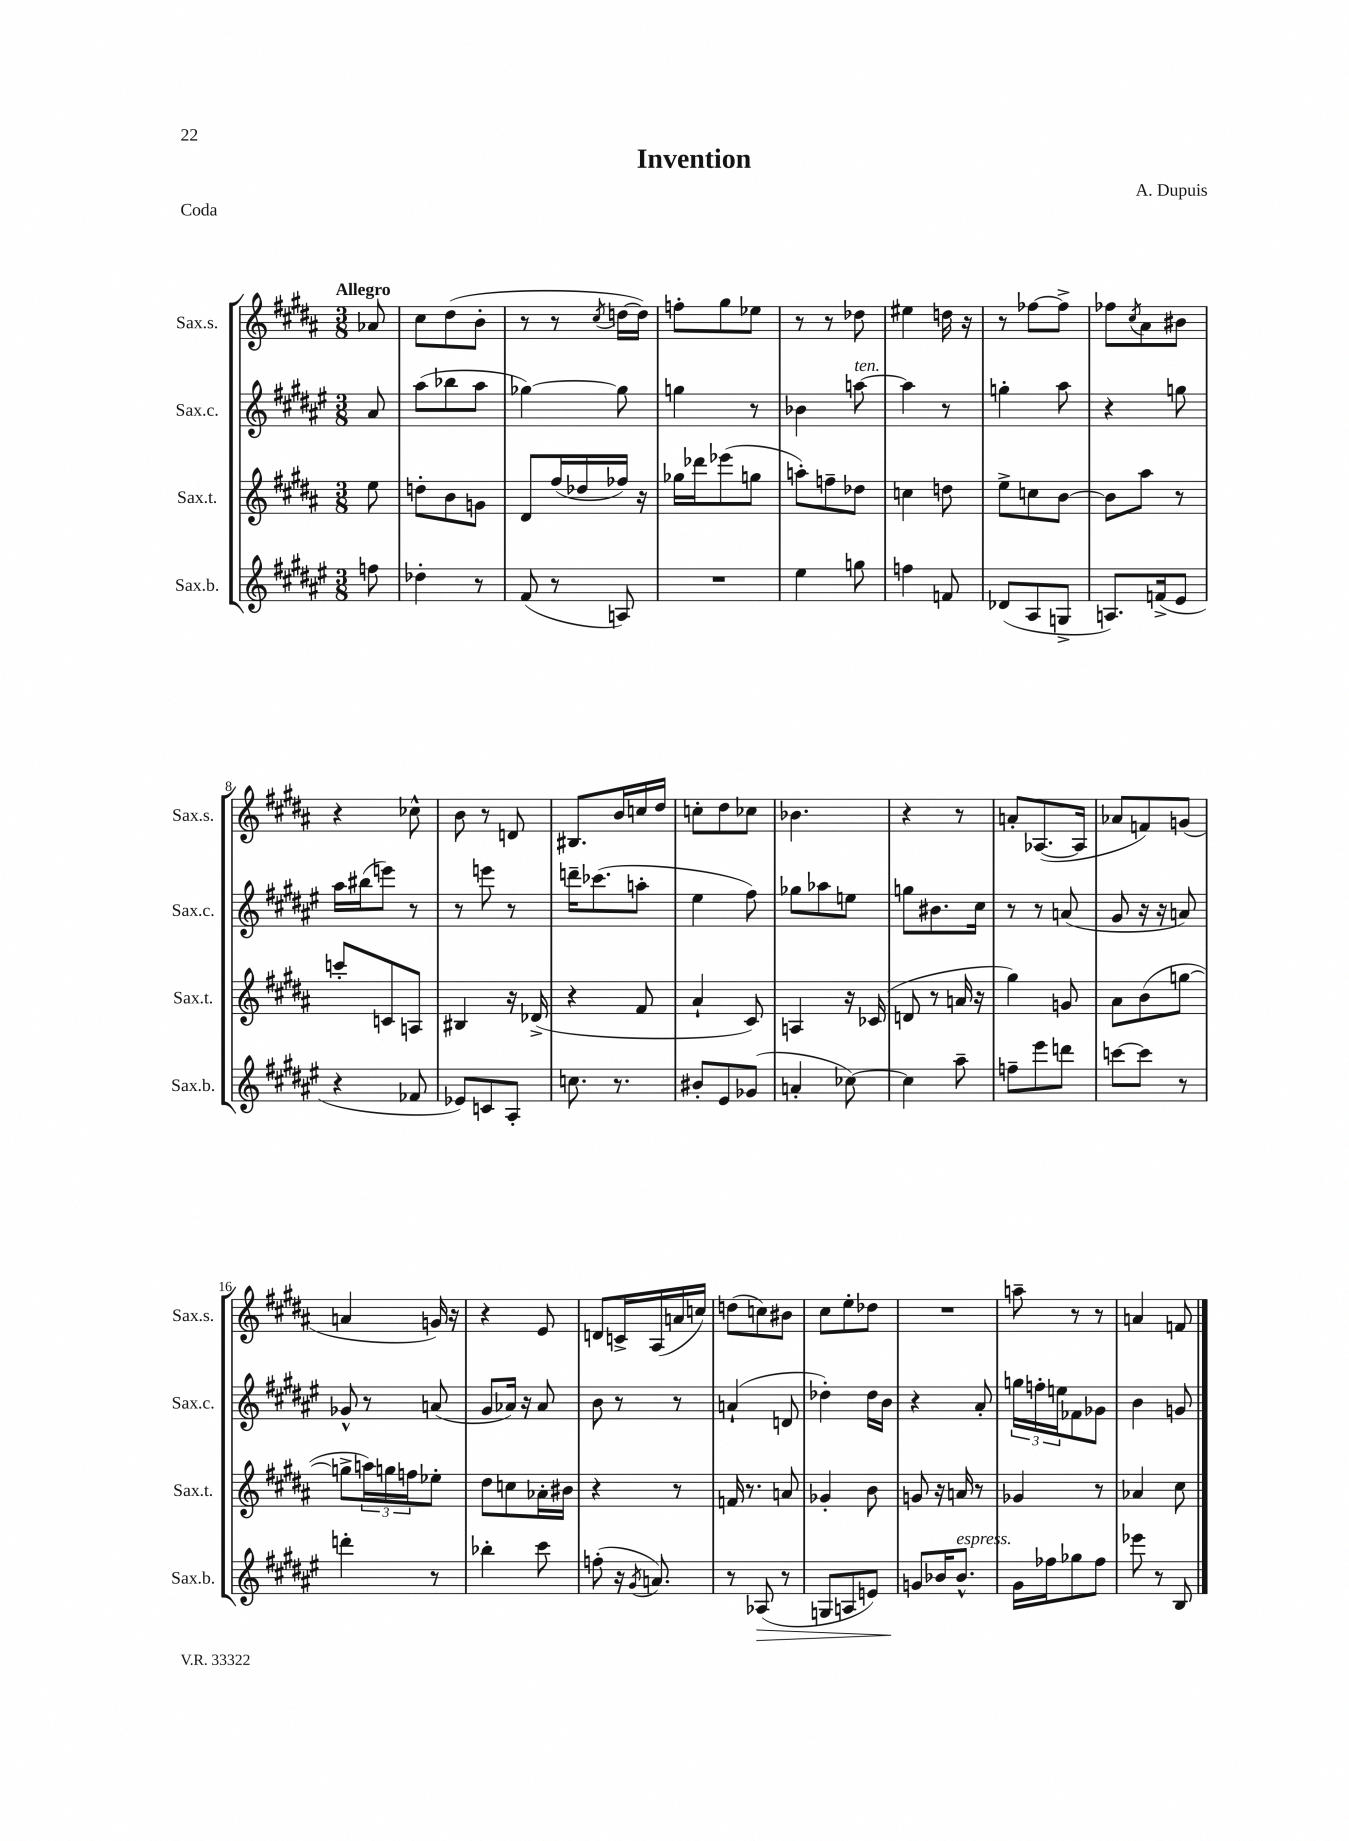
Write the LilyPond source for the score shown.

\header { title = "Invention" composer = "A. Dupuis" piece = "Coda" }
<<
\new StaffGroup <<
\new Staff = "s0" \with { instrumentName = "Sax.s." shortInstrumentName = "Sax.s." } {
    \clef treble \key b \major \numericTimeSignature \time 3/8 \partial 8 \tempo "Allegro"
    aes'8 |
    cis''8 dis''8( b'8-. |
    r8 r8 \acciaccatura { cis''8 } d''16~ d''16) |
    f''8-. gis''8 ees''8 |
    r8 r8 des''8 |
    eis''4 d''16 r16 |
    r8 fes''8~ fes''8-> |
    fes''8 \acciaccatura { cis''8 } ais'8 bis'8 |
    r4 ces''8-^ |
    b'8 r8 d'8 |
    bis8. b'16 c''16 dis''16 |
    c''8-. dis''8 ces''8 |
    bes'4. |
    r4 r8 |
    a'8-. aes8.~( aes16 |
    aes'8 f'8) g'8( |
    a'4 g'16) r16 |
    r4 e'8 |
    d'8 c'16-> ais16( a'16 c''16) |
    d''8( c''8) bis'8 |
    cis''8 e''8-. des''8 |
    R4. |
    a''8-- r8 r8 |
    a'4 f'8 \bar "|." |
}
\new Staff = "s1" \with { instrumentName = "Sax.c." shortInstrumentName = "Sax.c." } {
    \clef treble \key fis \major \numericTimeSignature \time 3/8 \partial 8
    ais'8 |
    ais''8( bes''8 ais''8 |
    ges''4~) ges''8 |
    g''4 r8 |
    bes'4 a''8~^\markup { \italic "ten." } |
    a''4 r8 |
    g''4-. ais''8 |
    r4 g''8 |
    ais''16 bis''16( e'''8) r8 |
    r8 e'''8 r8 |
    d'''16-- ces'''8.( a''8-. |
    eis''4 fis''8) |
    ges''8 aes''8 e''8 |
    g''8 bis'8. cis''16 |
    r8 r8 a'8( |
    gis'8 r16 r16 a'8) |
    ges'8-^ r8 a'8( |
    gis'8 aes'16) r16 aes'8 |
    b'8 r8 r8 |
    a'4-!( d'8 |
    des''4-.) des''16 b'16 |
    r4 ais'8-. |
    \tuplet 3/2 { g''16 f''16-. e''16 } fes'8 ges'8 |
    b'4 g'8 \bar "|." |
}
\new Staff = "s2" \with { instrumentName = "Sax.t." shortInstrumentName = "Sax.t." } {
    \clef treble \key b \major \numericTimeSignature \time 3/8 \partial 8
    e''8 |
    d''8-. b'8 g'8 |
    dis'8 fis''16( des''16 fes''16) r16 |
    ges''16 des'''16 ees'''8( g''8 |
    a''8-.) f''8-- des''8 |
    c''4 d''8 |
    e''8-> c''8 b'8~ |
    b'8 ais''8 r8 |
    c'''8-. c'8 a8 |
    bis4 r16 des'16->( |
    r4 fis'8 |
    ais'4-! cis'8) |
    a4 r16 ces'16( |
    d'8 r8 a'16 r16 |
    gis''4) g'8 |
    ais'8 b'8( g''8~ |
    g''8-> \tuplet 3/2 { a''16) g''16 f''16 } ees''8-. |
    dis''8 c''8 aes'16-. bis'16 |
    r4 r8 |
    f'16 r8. a'8 |
    ges'4-. b'8 |
    g'8 r16 a'16 r8 |
    ges'4 r8 |
    aes'4 cis''8 \bar "|." |
}
\new Staff = "s3" \with { instrumentName = "Sax.b." shortInstrumentName = "Sax.b." } {
    \clef treble \key fis \major \numericTimeSignature \time 3/8 \partial 8
    f''8 |
    des''4-. r8 |
    fis'8( r8 a8) |
    R4. |
    eis''4 g''8 |
    f''4 f'8 |
    des'8( ais8 g8-> |
    a8.) f'16->( eis'8 |
    r4 fes'8 |
    ees'8) c'8 ais8-. |
    c''8. r8. |
    bis'8-. eis'8 ges'8( |
    a'4-. ces''8~) |
    ces''4 ais''8-- |
    f''8-- eis'''8 d'''8 |
    c'''8~ c'''8 r8 |
    d'''4-. r8 |
    bes''4-. cis'''8 |
    f''8-.( r16 \acciaccatura { gis'8 } a'8.) |
    r8 aes8\>( r8 |
    g8 a8 e'8) |
    g'8\! bes'16 bes'8.-^^\markup { \italic "espress." } |
    gis'16 fes''16 ges''8 fes''8 |
    ees'''8 r8 b8 \bar "|." |
}
>>
>>
